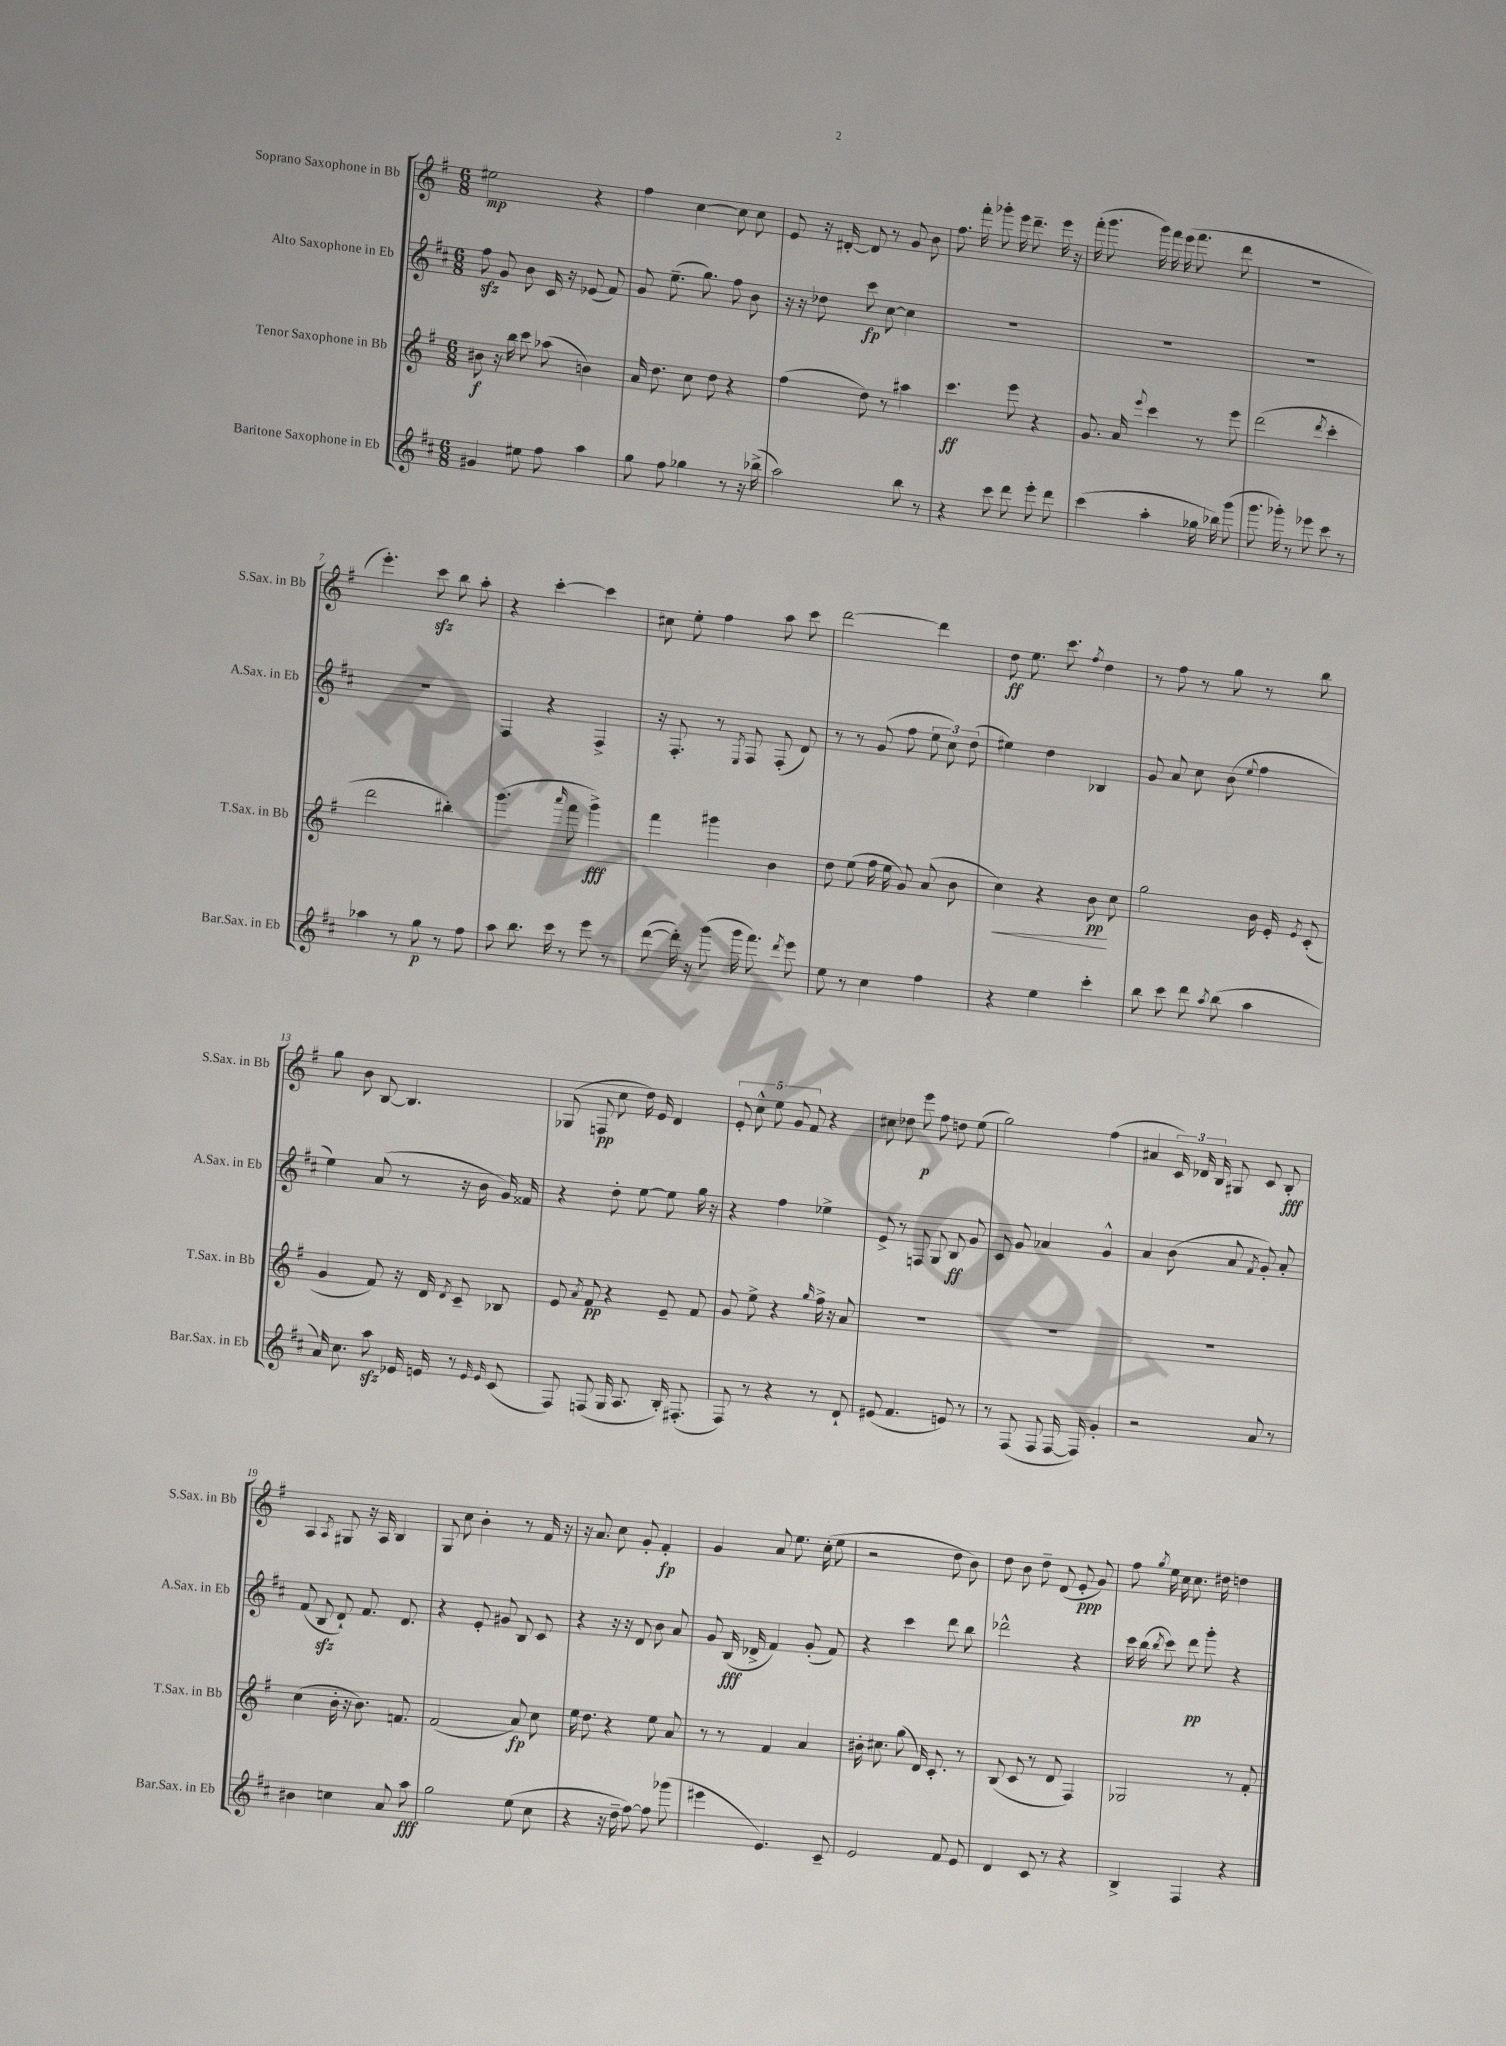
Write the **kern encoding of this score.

**kern	**dynam	**kern	**dynam	**kern	**dynam	**kern	**dynam
*part4	*part4	*part3	*part3	*part2	*part2	*part1	*part1
*staff4	*staff4	*staff3	*staff3	*staff2	*staff2	*staff1	*staff1
*I"Baritone Saxophone in Eb	*	*I"Tenor Saxophone in Bb	*	*I"Alto Saxophone in Eb	*	*I"Soprano Saxophone in Bb	*
*I'Bar.Sax. in Eb	*	*I'T.Sax. in Bb	*	*I'A.Sax. in Eb	*	*I'S.Sax. in Bb	*
*clefG2	*	*clefG2	*	*clefG2	*	*clefG2	*
*k[f#c#]	*	*k[f#]	*	*k[f#c#]	*	*k[f#]	*
*M6/8	*	*M6/8	*	*M6/8	*	*M6/8	*
=1	=1	=1	=1	=1	=1	=1	=1
4g#X/	.	8b#X\	f	8ff#zz\	.	2ee#X\	mp
.	.	16r	.	8g/	.	.	.
.	.	16bb\	.	.	.	.	.
8ee#X\	.	8ccc\	.	8b\	.	.	.
8ff#\	.	(8aa-X\	.	16c#/	.	.	.
.	.	.	.	16r	.	.	.
4aa\	.	4bn\)	.	(8e-X/	.	4r	.
.	.	.	.	8f#/)	.	.	.
=2	=2	=2	=2	=2	=2	=2	=2
8gg\	.	16a/	.	8g/	.	4ff#\	.
.	.	8.dd\	.	.	.	.	.
8ff#\	.	.	.	(8.ee~\	.	.	.
4gg-X\	.	8cc\	.	.	.	[4cc\	.
.	.	.	.	8.gg\)	.	.	.
.	.	8dd\	.	.	.	.	.
8r	.	4r	.	8ff#\	.	8cc\]	.
16r	.	.	.	8b\	.	8cc\	.
(16bb-X^\	.	.	.	.	.	.	.
=3	=3	=3	=3	=3	=3	=3	=3
2aa\)	.	(4ff#\	.	16r	.	8e/	.
.	.	.	.	16r	.	.	.
.	.	.	.	8dd-X\	.	16r	.
.	.	.	.	.	.	[16d#X'/	.
.	.	8dd\)	.	8ccc#\	fp	8d#/]	.
.	.	8r	.	[8cc#\	.	8r	.
8bb\	.	4aa#X\	.	4cc#\]	.	8g/	.
8r	.	.	.	.	.	8b\	.
=4	=4	=4	=4	=4	=4	=4	=4
4r	.	4.ccc\	ff	2.r	.	8.ff#\	.
.	.	.	.	.	.	16fff#'\	.
8ccc#\	.	.	.	.	.	8ggg-X'\	.
8ddd\	.	8eee\	.	.	.	16eee\	.
.	.	.	.	.	.	8.ddd~\	.
8eee'\	.	4r	.	.	.	.	.
8ddd\	.	.	.	.	.	16eee\	.
.	.	.	.	.	.	16r	.
=5	=5	=5	=5	=5	=5	=5	=5
(4ccc#\	.	8.g/	.	2.r	.	(16fff#'\	.
.	.	.	.	.	.	8.ggg\	.
.	.	16a/	.	.	.	.	.
.	.	8qqeee/	.	.	.	.	.
4aa'\	.	4ccc\	.	.	.	16ggg\)	.
.	.	.	.	.	.	16fff#\	.
.	.	.	.	.	.	(16eee\	.
.	.	.	.	.	.	8.fff#\	.
16gg-X\	.	8r	.	.	.	.	.
16bb-X\)	.	.	.	.	.	.	.
(8ggg\	.	8eee\	.	.	.	8ddd\	.
=6	=6	=6	=6	=6	=6	=6	=6
8.ggg\	.	(2ddd\	.	2.r	.	2.r	.
16ggg-X'\)	.	.	.	.	.	.	.
8r	.	.	.	.	.	.	.
8eee-X\	.	.	.	.	.	.	.
.	.	8qddd/	.	.	.	.	.
8ccc#\	.	4ccc'\	.	.	.	.	.
8r	.	.	.	.	.	.	.
!!LO:LB:g=z
=7	=7	=7	=7	=7	=7	=7	=7
4aa-X\	.	2ddd\	.	2.r	.	4.eee'\)	.
8r	.	.	.	.	.	.	.
8gg\	p	.	.	.	.	8ccczz\	.
8r	.	4bb#X'\)	.	.	.	8bb\	.
8ff#\	.	.	.	.	.	8aa'\	.
=8	=8	=8	=8	=8	=8	=8	=8
8aa\	.	(4.ggg\	.	4F#/	.	4r	.
8.bb\	.	.	.	.	.	.	.
.	.	.	.	4r	.	[4ccc'\	.
16ccc#\	.	.	.	.	.	.	.
.	.	16qqaaa/	.	.	.	.	.
8r	.	8fff#\	.	.	.	.	.
8eee\	.	4ggg^\)	fff	4F#^/	.	4ccc\]	.
8r	.	.	.	.	.	.	.
=9	=9	=9	=9	=9	=9	=9	=9
([8ddd\	.	4fff#\	.	16r	.	8cc#X\	.
.	.	.	.	8.F#'/	.	.	.
16ddd'\])	.	.	.	.	.	8ee'\	.
16r	.	.	.	.	.	.	.
(8ggg\	.	4ggg#X\	.	8r	.	4ff#\	.
.	.	.	.	8qE/	.	.	.
16ggg\	.	.	.	8F#/	.	.	.
8.fff#\)	.	.	.	.	.	.	.
.	.	4b\	.	(8F#'/	.	8aa\	.
8qddd/	.	.	.	.	.	.	.
8eee\	.	.	.	8d/)	.	8ccc\	.
=10	=10	=10	=10	=10	=10	=10	=10
8ee\	.	8dd\	.	8r	.	[2ddd\	.
8r	.	(8ee\	.	8r	.	.	.
4cc#\	.	16ff#\	.	(8g/	.	.	.
.	.	16ee\	.	.	.	.	.
.	.	8g/)	.	8ff#\	.	.	.
4ff#\	.	(8a/	.	12ee\	.	4ddd\]	.
.	.	.	.	12cc#\)	.	.	.
.	.	8b\	.	.	.	.	.
.	.	.	.	(12dd\	.	.	.
=11	=11	=11	=11	=11	=11	=11	=11
!	!	!	!LO:HP:b	!	!	!	!
4r	.	4cc\)	<	4ee#X\)	.	8dd\	ff
.	.	.	.	.	.	8.ee\	.
4ee\	.	4r	.	4dd\	.	.	.
.	.	.	.	.	.	8.ccc\	.
.	.	.	.	.	.	8qff#/	.
4ccc#'\	.	8b\	pp	4B-X/	.	4dd\	.
.	.	8cc\	[	.	.	.	.
=12	=12	=12	=12	=12	=12	=12	=12
8bb\	.	2gg\	.	8g/	.	8r	.
8ccc#\	.	.	.	8a/	.	8ff#\	.
8ddd\	.	.	.	8cc#\	.	8r	.
8qaa/	.	.	.	.	.	.	.
(8bb\	.	.	.	(8b\	.	8gg\	.
.	.	.	.	8qqee/	.	.	.
4aa\	.	16b\	.	4ff#\	.	8r	.
.	.	16e'/	.	.	.	.	.
.	.	8qe/	.	.	.	.	.
.	.	(8c'/	.	.	.	8bb\	.
!!LO:LB:g=z
=13	=13	=13	=13	=13	=13	=13	=13
16a/)	.	4g/	.	4ee\)	.	8gg\	.
8.cc#\	.	.	.	.	.	.	.
.	.	.	.	.	.	8b\	.
8aazz\	.	8f#/)	.	(8a/	.	[8B/	.
16e-X/	.	16r	.	8r	.	4.B/]	.
16en/	.	16d/	.	.	.	.	.
.	.	8qd/	.	.	.	.	.
8r	.	8c~/	.	16r	.	.	.
.	.	.	.	16b\	.	.	.
16qqe/	.	.	.	.	.	.	.
16qqe/	.	.	.	.	.	.	.
(8c#/	.	8B-X/	.	16g/)	.	.	.
.	.	.	.	16f##X/	.	.	.
=14	=14	=14	=14	=14	=14	=14	=14
8F#/)	.	8e/	.	4r	.	(8G-X/	.
.	.	8qa/	.	.	.	.	.
(8Fn/	.	8f#/	pp	.	.	8Fn/	pp
16G/	.	4r	.	8dd'\	.	8cc\	.
8.A/	.	.	.	.	.	.	.
.	.	.	.	[8ee\	.	16dd\)	.
.	.	.	.	.	.	16e/	.
16B'/)	.	8e~/	.	8ee\]	.	4d/	.
(8.F#X'/	.	.	.	.	.	.	.
.	.	8f#/	.	16gg\	.	.	.
.	.	.	.	16r	.	.	.
=15	=15	=15	=15	=15	=15	=15	=15
8F#/)	.	8g/	.	4r	.	10e'/	.
.	.	.	.	.	.	10cc^^\	.
8r	.	8ee^\	.	.	.	.	.
.	.	.	.	.	.	10ee\	.
4r	.	4r	.	4ff#\	.	.	.
.	.	.	.	.	.	10g/	.
.	.	.	.	.	.	10f#/	.
.	.	16qqgg/	.	.	.	.	.
8r	.	16ff#^\	.	4ee-X^\	.	4r	.
.	.	16r	.	.	.	.	.
8d`/	.	8a/	.	.	.	.	.
=16	=16	=16	=16	=16	=16	=16	=16
(8e#X/	.	2.r	.	8e^/	.	8cc#X\	.
4.f#/	.	.	.	8r	.	8dd-X\	.
.	.	.	.	8Fn/	.	8eee\	p
.	.	.	.	8G/	.	8ff#\	.
8en/)	.	.	.	8B/	ff	8ddn\	.
8r	.	.	.	8g/	.	(8ee\	.
=17	=17	=17	=17	=17	=17	=17	=17
8r	.	2.r	.	8c#/	.	2gg\)	.
(8F#/	.	.	.	8g/	.	.	.
8F#/	.	.	.	4a-X/	.	.	.
[16F#/	.	.	.	.	.	.	.
16F#/])	.	.	.	.	.	.	.
4g'/	.	.	.	4g^^/	.	(4ff#\	.
=18	=18	=18	=18	=18	=18	=18	=18
2r	.	2.r	.	4a/	.	4a#X/	.
.	.	.	.	(8b\	.	24c/)	.
.	.	.	.	.	.	24d-X/	.
.	.	.	.	.	.	24B/	.
.	.	.	.	8a/	.	8G#X/	.
.	.	.	.	8qf#/	.	.	.
8a/	.	.	.	8g'/)	.	8c/	.
8r	.	.	.	8a'/	.	8B'/	fff
!!LO:LB:g=z
=19	=19	=19	=19	=19	=19	=19	=19
4b#X\	.	(4cc\	.	(8f#/	.	4A/	.
.	.	.	.	8Bzz/	.	.	.
.	.	.	.	.	.	8qA/	.
4ccn\	.	16b'\	.	8d`/)	.	8G#X/	.
.	.	16r	.	.	.	.	.
.	.	8.b\)	.	8.f#/	.	16r	.
.	.	.	.	.	.	16A/	.
8a/	.	.	.	.	.	4B/	.
.	.	8.fn/	.	8.d/	.	.	.
8aa\	fff	.	.	.	.	.	.
=20	=20	=20	=20	=20	=20	=20	=20
2gg\	.	(2f#/	.	4r	.	8G/	.
.	.	.	.	.	.	8cc\	.
.	.	.	.	8e'/	.	4b'\	.
.	.	.	.	8g#X/	.	.	.
(8ee\	.	8a/)	fp	8B/	.	8r	.
8cc#\	.	8cc\	.	8c#/	.	16f#/	.
.	.	.	.	.	.	16r	.
=21	=21	=21	=21	=21	=21	=21	=21
4r	.	16ee\	.	4r	.	16r	.
.	.	8.dd\	.	.	.	8.a/	.
16r	.	4r	.	16r	.	8cc\	.
16dd~\	.	.	.	16r	.	.	.
[8ff#\)	.	.	.	8d/	.	8g'/	.
8ff#\]	.	8ee\	.	8b\	.	4f#'/	fp
(8ggg-X\	.	8a/	.	8a/	.	.	.
=22	=22	=22	=22	=22	=22	=22	=22
4eee#X\	.	8r	.	8g/	.	4g/	.
.	.	8r	.	(16B/	fff	.	.
.	.	.	.	16d-X^/	.	.	.
4.e/)	.	4f#/	.	4f#/)	.	8a/	.
.	.	.	.	.	.	8.ee\	.
.	.	4a/	.	(8g'/	.	.	.
.	.	.	.	.	.	(16cc'\	.
8c#~/	.	.	.	8f#/)	.	8ee\	.
=23	=23	=23	=23	=23	=23	=23	=23
2e/	.	16b#X'\	.	4r	.	2r	.
.	.	8.cc#X\	.	.	.	.	.
.	.	(8gg\	.	4ccc#\	.	.	.
.	.	16d/)	.	.	.	.	.
.	.	8.c'/	.	.	.	.	.
8f#/	.	.	.	8ddd\	.	8dd\	.
8e/	.	8r	.	8bb\	.	8b\)	.
=24	=24	=24	=24	=24	=24	=24	=24
4d/	.	(8B/	.	2ddd-X^^\	.	8dd\	.
.	.	8c/	.	.	.	8b\	.
8c#/	.	8r	.	.	.	8dd~\	.
8r	.	8d/	.	.	.	(8d/	.
4r	.	4F#/)	.	4r	.	8e'/	ppp
.	.	.	.	.	.	8g/)	.
=25	=25	=25	=25	=25	=25	=25	=25
4B^/	.	2G-X/	.	16ccc#\	.	8ff#\	.
.	.	.	.	(16bb\	.	.	.
.	.	.	.	8qbb/	.	8qgg/	.
.	.	.	.	8ccc#\)	.	16ee\	.
.	.	.	.	.	.	16cc\	.
4F#/	.	.	.	8ddd\	pp	8.cc\	.
.	.	.	.	8ggg'\	.	.	.
.	.	.	.	.	.	16dd#X\	.
4r	.	8r	.	4r	.	4ddn\	.
.	.	8f#'/	.	.	.	.	.
==	==	==	==	==	==	==	==
*-	*-	*-	*-	*-	*-	*-	*-
